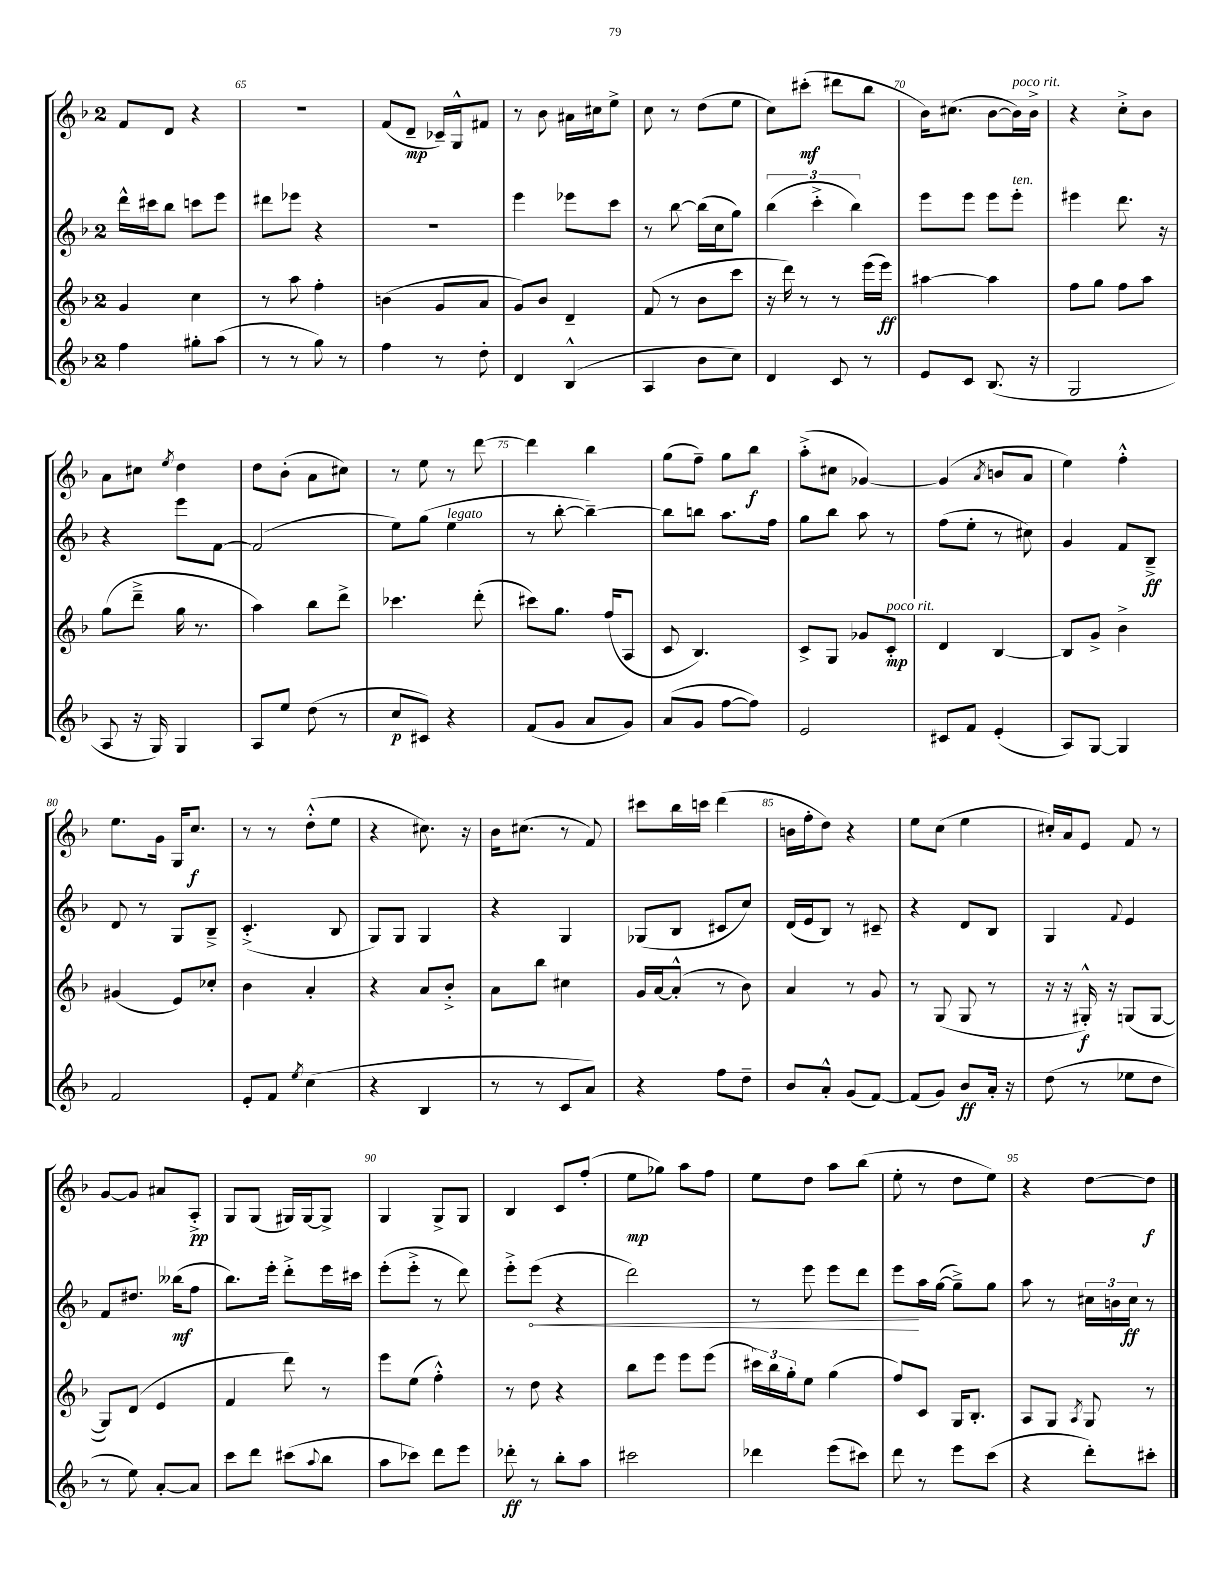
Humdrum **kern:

**kern	**kern	**kern	**kern
*staff4	*staff3	*staff2	*staff1
*clefG2	*clefG2	*clefG2	*clefG2
*k[b-]	*k[b-]	*k[b-]	*k[b-]
*M2/4	*M2/4	*M2/4	*M2/4
4ff\	4g/	16ddd^^\LL	8f/L
.	.	16ccc#\J	.
.	.	8bb-\J	8d/J
8gg#'\L	4cc\	8ccc\L	4r
(8aa\J	.	8eee\J	.
=	=	=	=
8r	8r	8ddd#\L	2r
8r	8aa\	8eee-\J	.
8gg\)	4ff'\	4r	.
8r	.	.	.
=	=	=	=
4ff\	(4b\	2r	(8f/L
.	.	.	8d~/J
8r	8g/L	.	16c-~/LL)
.	.	.	16G^^/J
8dd'\	8a/J	.	8f#/J
=	=	=	=
4d/	8g/L)	4eee\	8r
.	8b-/J	.	8b-\
(4B-^^/	4d~/	8eee-\L	16a#\LL
.	.	.	16cc#\J
.	.	8ccc\J	8ee^\J
=	=	=	=
4A/	(8f/	8r	8cc\
.	8r	[8bb-\	8r
8b-\L	8b-\L	(16bb-\]LL	(8dd\L
.	.	16cc\J	.
8cc\J)	8ccc\J	8gg\J)	8ee\J
=	=	=	=
4d/	16r	(6bb-\	8cc\L)
.	16ddd\)	.	.
.	8r	.	(8ccc#'\J
.	.	6ccc'^\	.
8c/	8r	.	8ddd#\L
.	.	6bb-\)	.
8r	(16eee\LL	.	8bb-\J
.	16eee\JJ)	.	.
=	=	=	=
8e/L	[4aa#\	8eee\L	16b-\LK)
.	.	.	(8.cc#\J
8c/J	.	8eee\J	.
(8.B-/	4aa#\]	8eee\L	[8b-\L
.	.	8eee'\J	16b-\]L)
16r	.	.	16b-^\JJ
=	=	=	=
2G/	8ff\L	4eee#\	4r
.	8gg\J	.	.
.	8ff\L	8.ddd\	8cc'^\L
.	8aa\J	.	8b-\J
.	.	16r	.
=	=	=	=
8A/	(8gg\L	4r	8a\L
16r	8ddd~^\J	.	8cc#\J
16G/)	.	.	.
.	.	.	8qee/
4G/	16gg\	8eee\L	4dd\
.	8.r	.	.
.	.	[8f\J	.
=	=	=	=
8A/L	4aa\)	(2f/]	8dd\L
8ee/J	.	.	(8b-'\J
(8dd\	8bb-\L	.	8a\L
8r	8ddd^\J	.	8cc#\J)
=	=	=	=
8cc/L	4.ccc-\	8ee\L)	8r
8c#/J)	.	(8gg\J	8ee\
4r	.	4ee\	8r
.	(8ddd'\	.	[8ddd\
=	=	=	=
(8f/L	8ccc#\L)	8r	4ddd\]
8g/J	8.gg\J	[8bb-'\	.
8a/L	.	4bb-~\_)	4bb-\
.	(16ff/LK	.	.
8g/J)	8A/J	.	.
=	=	=	=
(8a/L	8c/	8bb-\]L	(8gg\L
8g/J	4.B-/)	8bb\J	8ff~\J)
[8ff\L	.	8.aa\L	8gg\L
8ff\]J)	.	.	8bb-\J
.	.	16ff\Jk	.
=	=	=	=
2e/	8c^/L	8gg\L	(8aa'^\L
.	8G/J	8bb-\J	8cc#\J
.	8g-/L	8aa\	[4g-/)
.	8c'/J	8r	.
=	=	=	=
8c#/L	4d/	(8ff\L	(4g-/]
8f/J	.	8ee'\J	.
.	.	.	8qa/
(4e'/	[4B-/	8r	8b/L
.	.	8cc#\)	8a/J
=	=	=	=
8A/L)	8B-/]L	4g/	4ee\)
[8G/J	8g^/J	.	.
4G/]	4b-^\	8f/L	4ff'^^\
.	.	8B-~^/J	.
=	=	=	=
2f/	(4g#/	8d/	8.ee\L
.	.	8r	.
.	.	.	16g\Jk
.	8e/L)	8G/L	16G/LK
.	.	.	8.cc/J
.	8cc-'/J	8B-~^/J	.
=	=	=	=
8e'/L	4b-\	(4.c'^/	8r
8f/J	.	.	8r
8qee/	.	.	.
(4cc\	4a'/	.	(8dd'^^\L
.	.	8B-/	8ee\J
=	=	=	=
4r	4r	8G/L)	4r
.	.	8G/J	.
4B-/	8a/L	4G/	8.cc#\)
.	8b-'^/J	.	.
.	.	.	16r
=	=	=	=
8r	8a\L	4r	16b-\LK
.	.	.	(8.cc#\J
8r	8bb-\J	.	.
8c/L	4cc#\	4G/	8r
8a/J)	.	.	8f/)
=	=	=	=
4r	16g/LL	(8G-/L	8ccc#\L
.	[16a/J	.	.
.	(8a'^^/]J	8B-/J	16bb-\L
.	.	.	16ccc\JJ
8ff\L	8r	8c#/L	(4ddd\
8dd~\J	8b-\)	8cc/J)	.
=	=	=	=
8b-/L	4a/	(16d/LL	16b\LL
.	.	16e/J	16ff'\J
8a'^^/J	.	8B-/J)	8dd\J)
(8g/L	8r	8r	4r
[8f/J)	8g/	8c#~/	.
=	=	=	=
(8f/]L	8r	4r	8ee\L
8g/J)	(8G/	.	(8cc\J
8b-/L	8G/	8d/L	4ee\
16a'/Jk	8r	8B-/J	.
16r	.	.	.
=	=	=	=
(8dd\	16r	4G/	16cc#'/LL)
.	16r	.	16a/J
8r	16G#'^^/)	.	8e/J
.	16r	.	.
.	.	8qqf/	.
8ee-\L	(8G/L	4e/	8f/
8dd\J	[8G/J	.	8r
=	=	=	=
8r	8G/]L)	8f/L	[8g/L
8ee\)	(8d/J	8.dd#/J	8g/]J
[8a'/L	4e/	.	8a#/L
.	.	(16bb--\LK	.
8a/]J	.	8ff\J	8A'^/J
=	=	=	=
8ccc\L	4f/	8.bb-\L)	8G/L
8ddd\J	.	.	(8G/J
.	.	16eee'\Jk	.
(8ccc#\L	8ddd\)	8ddd'^\L	16G#/LL)
.	.	.	[16G#/J
8qqaa/	.	.	.
8bb-\J	8r	16eee\L	8G#^/]J
.	.	16ccc#\JJ	.
=	=	=	=
8aa\L	8eee\L	(8eee'\L	4G/
8ccc-\J)	(8ee\J	8eee'^\J	.
8ddd\L	4ff'^^\)	8r	8G^/L
8eee\J	.	8ddd\)	8G/J
=	=	=	=
8ddd-'\	8r	8eee'^\L	4B-/
8r	8dd\	(8eee\J	.
8bb-'\L	4r	4r	8c/L
8aa\J	.	.	(8ff'/J
=	=	=	=
2ccc#\	8bb-\L	2ddd\)	8ee\L
.	8eee\J	.	8gg-\J)
.	8eee\L	.	8aa\L
.	(8eee\J	.	8ff\J
=	=	=	=
4ddd-\	24ccc#\LL)	8r	8ee\L
.	24bb-\	.	.
.	24gg'\J	.	.
.	8ee\J	8eee\	8dd\J
(8eee\L	(4gg\	8eee\L	8aa\L
8ccc#\J)	.	8ddd\J	(8bb-\J
=	=	=	=
8ddd\	8ff/L)	8eee\L	8ee'\
8r	8c/J	16aa\L	8r
.	.	([16gg\JJ	.
8eee\L	16G/LK	8gg~^\]L)	8dd\L
.	8.B-'/J	.	.
(8ccc\J	.	8gg\J	8ee\J)
=	=	=	=
4r	8A/L	8aa\	4r
.	8G/J	8r	.
.	8qA/	.	.
8ddd'\L)	8G/	24cc#\LL	[8dd\L
.	.	24b\	.
.	.	24cc#\JJ	.
8ccc#'\J	8r	8r	8dd\]J
==	==	==	==
*-	*-	*-	*-
